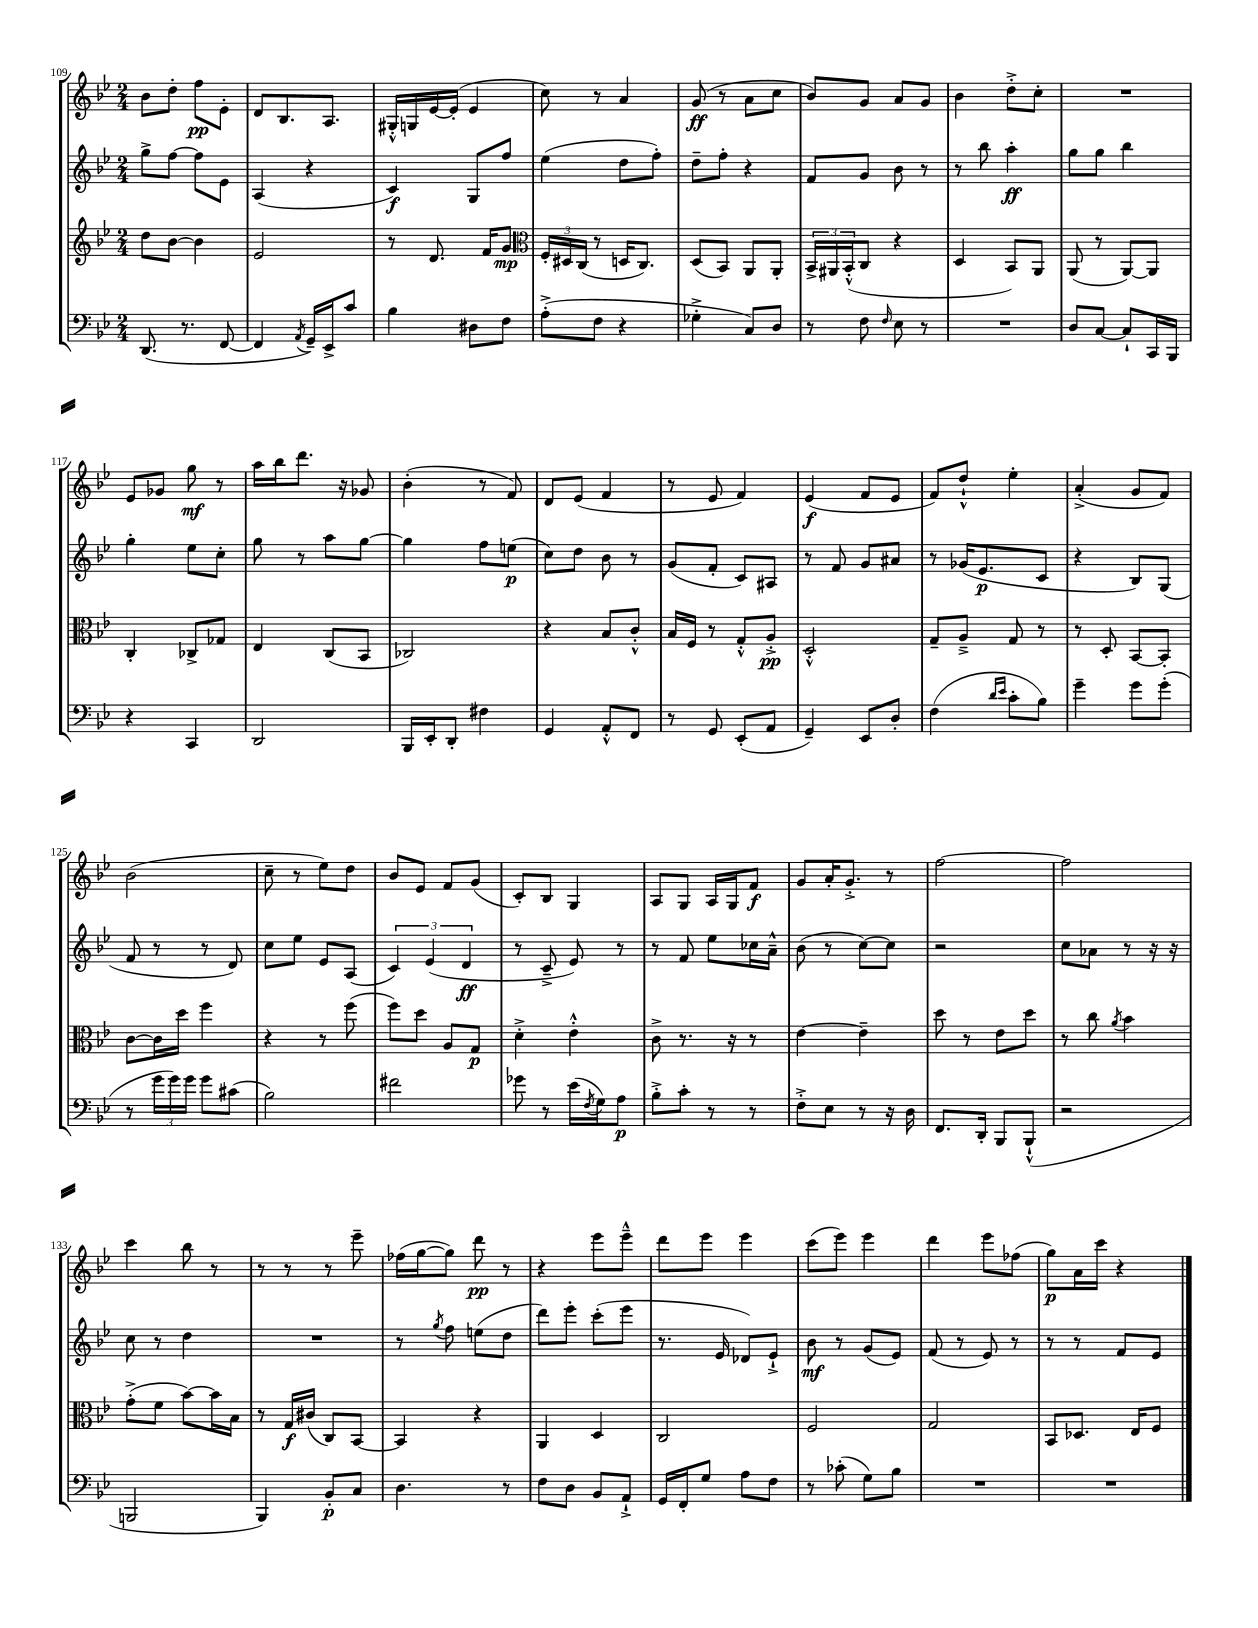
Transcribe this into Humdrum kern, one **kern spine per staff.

**kern	**dynam	**kern	**dynam	**kern	**dynam	**kern	**dynam
*part4	*part4	*part3	*part3	*part2	*part2	*part1	*part1
*staff4	*staff4	*staff3	*staff3	*staff2	*staff2	*staff1	*staff1
*clefF4	*	*clefG2	*	*clefG2	*	*clefG2	*
*k[b-e-]	*	*k[b-e-]	*	*k[b-e-]	*	*k[b-e-]	*
*M2/4	*	*M2/4	*	*M2/4	*	*M2/4	*
=109	=109	=109	=109	=109	=109	=109	=109
(8.DD/	.	8dd\L	.	8gg^\L	.	8b-\L	.
.	.	[8b-\J	.	[8ff\J	.	8dd'\J	.
8.r	.	.	.	.	.	.	.
.	.	4b-\]	.	8ff\L]	.	8ff\L	pp
[8FF/	.	.	.	8e-\J	.	8e-'\J	.
=110	=110	=110	=110	=110	=110	=110	=110
4FF/]	.	2e-/	.	(4A/	.	8d/L	.
.	.	.	.	.	.	8.B-/	.
8qAA/	.	.	.	.	.	.	.
16GG~/LL)	.	.	.	4r	.	.	.
16EE-^/J	.	.	.	.	.	8.A/J	.
8c/J	.	.	.	.	.	.	.
=111	=111	=111	=111	=111	=111	=111	=111
4B-\	.	8r	.	4c/)	f	16G#X'^^/LL	.
.	.	.	.	.	.	16Gn/	.
.	.	8.d/	.	.	.	[16e-/	.
.	.	.	.	.	.	(16e-'/JJ]	.
8D#X\L	.	.	.	8G/L	.	4e-/	.
.	.	16f/KL	.	.	.	.	.
8F\J	.	8g/J	mp	8ff/J	.	.	.
=112	=112	=112	=112	=112	=112	=112	=112
*	*	*clefC3	*	*	*	*	*
(8A'^\L	.	24F'/LL	.	(4ee-\	.	8cc\)	.
.	.	24D#X/	.	.	.	.	.
.	.	(24C/JJ	.	.	.	.	.
8F\J	.	8r	.	.	.	8r	.
4r	.	16Dn/KL	.	8dd\L	.	4a/	.
.	.	8.C/J)	.	.	.	.	.
.	.	.	.	8ff'\J)	.	.	.
=113	=113	=113	=113	=113	=113	=113	=113
4G-X'^\	.	(8D/L	.	8dd~\L	.	(8g/	ff
.	.	8BB-/J)	.	8ff'\J	.	8r	.
8C/L)	.	8AA/L	.	4r	.	8a\L	.
8D/J	.	8AA'/J	.	.	.	8cc\J	.
=114	=114	=114	=114	=114	=114	=114	=114
8r	.	24BB-^/LL	.	8f/L	.	8b-/L)	.
.	.	24AA#X/	.	.	.	.	.
.	.	(24BB-'^^/J	.	.	.	.	.
8F\	.	8C/J	.	8g/J	.	8g/J	.
16qqF/	.	.	.	.	.	.	.
8E-\	.	4r	.	8b-\	.	8a/L	.
8r	.	.	.	8r	.	8g/J	.
=115	=115	=115	=115	=115	=115	=115	=115
2r	.	4D/	.	8r	.	4b-\	.
.	.	.	.	8bb-\	.	.	.
.	.	8BB-/L)	.	4aa'\	ff	8dd'^\L	.
.	.	8AA/J	.	.	.	8cc'\J	.
=116	=116	=116	=116	=116	=116	=116	=116
8D/L	.	(8AA/	.	8gg\L	.	2r	.
[8C/J	.	8r	.	8gg\J	.	.	.
8C`/L]	.	[8AA/L)	.	4bb-\	.	.	.
16CC/L	.	8AA/J]	.	.	.	.	.
16BBB-/JJ	.	.	.	.	.	.	.
!!LO:LB:g=z
=117	=117	=117	=117	=117	=117	=117	=117
4r	.	4C'/	.	4gg'\	.	8e-/L	.
.	.	.	.	.	.	8g-X/J	.
4CC/	.	8C-X^/L	.	8ee-\L	.	8gg\	mf
.	.	8G-X/J	.	8cc'\J	.	8r	.
=118	=118	=118	=118	=118	=118	=118	=118
2DD/	.	4E-/	.	8gg\	.	16aa\LL	.
.	.	.	.	.	.	16bb-\J	.
.	.	.	.	8r	.	8.ddd\J	.
.	.	(8C/L	.	8aa\L	.	.	.
.	.	.	.	.	.	16r	.
.	.	8BB-/J	.	[8gg\J	.	8g-X/	.
=119	=119	=119	=119	=119	=119	=119	=119
16BBB-/LL	.	2C-X/)	.	4gg\]	.	(4b-'\	.
16EE-'/J	.	.	.	.	.	.	.
8DD'/J	.	.	.	.	.	.	.
4F#X\	.	.	.	8ff\L	.	8r	.
.	.	.	.	(8een\J	p	8f/)	.
=120	=120	=120	=120	=120	=120	=120	=120
4GG/	.	4r	.	8cc\L)	.	8d/L	.
.	.	.	.	8dd\J	.	(8e-/J	.
8AA'^^/L	.	8B-/L	.	8b-\	.	4f/	.
8FF/J	.	8c'^^/J	.	8r	.	.	.
=121	=121	=121	=121	=121	=121	=121	=121
8r	.	16B-/LL	.	(8g/L	.	8r	.
.	.	16F/JJ	.	.	.	.	.
8GG/	.	8r	.	8f'/J	.	8e-/	.
(8EE-'/L	.	8G'^^/L	.	8c/L)	.	4f/)	.
8AA/J	.	8A'^/J	pp	8A#X/J	.	.	.
=122	=122	=122	=122	=122	=122	=122	=122
4GG~/)	.	2D'^^/	.	8r	.	(4e-/	f
.	.	.	.	8f/	.	.	.
8EE-/L	.	.	.	8g/L	.	8f/L	.
8D'/J	.	.	.	8a#X/J	.	8e-/J	.
=123	=123	=123	=123	=123	=123	=123	=123
(4F\	.	8G~/L	.	8r	.	8f/L)	.
.	.	8A~^/J	.	(16g-X/KL	.	8dd`^^/J	.
.	.	.	.	8.e-/	p	.	.
16qqd/LL	.	.	.	.	.	.	.
16qqe-/JJ	.	.	.	.	.	.	.
8c'\L	.	8G/	.	.	.	4ee-'\	.
8B-\J)	.	8r	.	8c/J	.	.	.
=124	=124	=124	=124	=124	=124	=124	=124
4g~\	.	8r	.	4r	.	(4a'^/	.
.	.	8D'/	.	.	.	.	.
8g\L	.	[8BB-/L	.	8B-/L)	.	8g/L	.
(8g'\J	.	8BB-'/J]	.	(8G/J	.	8f/J)	.
!!LO:LB:g=z
=125	=125	=125	=125	=125	=125	=125	=125
8r	.	[8c\L	.	8f/	.	(2b-\	.
24g\LL	.	16c\L]	.	8r	.	.	.
24g\)	.	.	.	.	.	.	.
.	.	16dd\JJ	.	.	.	.	.
24g\JJ	.	.	.	.	.	.	.
8g\L	.	4ff\	.	8r	.	.	.
(8c#X\J	.	.	.	8d/)	.	.	.
=126	=126	=126	=126	=126	=126	=126	=126
2B-\)	.	4r	.	8cc\L	.	8cc~\	.
.	.	.	.	8ee-\J	.	8r	.
.	.	8r	.	8e-/L	.	8ee-\L)	.
.	.	(8ff\	.	(8A/J	.	8dd\J	.
=127	=127	=127	=127	=127	=127	=127	=127
2f#X\	.	8ff\L)	.	6c/)	.	8b-/L	.
.	.	8dd\J	.	.	.	8e-/J	.
.	.	.	.	(6e-/	.	.	.
.	.	8A/L	.	.	.	8f/L	.
.	.	.	.	6d/	ff	.	.
.	.	8G/J	p	.	.	(8g/J	.
=128	=128	=128	=128	=128	=128	=128	=128
8g-X\	.	4d'^\	.	8r	.	8c'/L)	.
8r	.	.	.	8c~^/	.	8B-/J	.
(16e-\LL	.	4e-'^^\	.	8e-/)	.	4G/	.
8qF/	.	.	.	.	.	.	.
16G\J)	.	.	.	.	.	.	.
8A\J	p	.	.	8r	.	.	.
=129	=129	=129	=129	=129	=129	=129	=129
8B-'^\L	.	8c^\	.	8r	.	8A/L	.
8c'\J	.	8.r	.	8f/	.	8G/J	.
8r	.	.	.	8ee-\L	.	16A/LL	.
.	.	16r	.	.	.	16G/J	.
8r	.	8r	.	16cc-X\L	.	8f/J	f
.	.	.	.	16a~^^\JJ	.	.	.
=130	=130	=130	=130	=130	=130	=130	=130
8F'^\L	.	[4e-\	.	(8b-\	.	8g/L	.
8E-\J	.	.	.	8r	.	16a'/K	.
.	.	.	.	.	.	8.g'^/J	.
8r	.	4e-~\]	.	[8cc\L)	.	.	.
16r	.	.	.	8cc\J]	.	8r	.
16D\	.	.	.	.	.	.	.
=131	=131	=131	=131	=131	=131	=131	=131
8.FF/L	.	8dd\	.	2r	.	[2ff\	.
.	.	8r	.	.	.	.	.
16DD'/Jk	.	.	.	.	.	.	.
8BBB-/L	.	8e-\L	.	.	.	.	.
(8BBB-`^^/J	.	8dd\J	.	.	.	.	.
=132	=132	=132	=132	=132	=132	=132	=132
2r	.	8r	.	8cc\L	.	2ff\]	.
.	.	8cc\	.	8a-X\J	.	.	.
.	.	8qa/	.	.	.	.	.
.	.	4b-\	.	8r	.	.	.
.	.	.	.	16r	.	.	.
.	.	.	.	16r	.	.	.
!!LO:LB:g=z
=133	=133	=133	=133	=133	=133	=133	=133
2BBBn/	.	(8g'^\L	.	8cc\	.	4ccc\	.
.	.	8f\J	.	8r	.	.	.
.	.	[8b-\L)	.	4dd\	.	8bb-\	.
.	.	16b-\L]	.	.	.	8r	.
.	.	16B-\JJ	.	.	.	.	.
=134	=134	=134	=134	=134	=134	=134	=134
4BBB-/)	.	8r	.	2r	.	8r	.
.	.	16G/LL	f	.	.	8r	.
.	.	(16c#X/JJ	.	.	.	.	.
8BB-'/L	p	8C/L)	.	.	.	8r	.
8C/J	.	[8BB-/J	.	.	.	8eee-~\	.
=135	=135	=135	=135	=135	=135	=135	=135
4.D\	.	4BB-/]	.	8r	.	(16ff-X\LL	.
.	.	.	.	.	.	[16gg\J	.
.	.	.	.	8qgg/	.	.	.
.	.	.	.	8ff\	.	8gg\J])	.
.	.	4r	.	(8een\L	.	8ddd\	pp
8r	.	.	.	8dd\J	.	8r	.
=136	=136	=136	=136	=136	=136	=136	=136
8F\L	.	4AA/	.	8ddd\L)	.	4r	.
8D\J	.	.	.	8eee-'\J	.	.	.
8BB-/L	.	4D/	.	(8ccc'\L	.	8eee-\L	.
8AA`^/J	.	.	.	8eee-\J	.	8eee-~^^\J	.
=137	=137	=137	=137	=137	=137	=137	=137
16GG/LL	.	2C/	.	8.r	.	8ddd\L	.
16FF'/J	.	.	.	.	.	.	.
8G/J	.	.	.	.	.	8eee-\J	.
.	.	.	.	16e-/	.	.	.
8A\L	.	.	.	8d-X/L)	.	4eee-\	.
8F\J	.	.	.	8e-`^/J	.	.	.
=138	=138	=138	=138	=138	=138	=138	=138
8r	.	2F/	.	8b-\	mf	(8ccc\L	.
(8c-X'\	.	.	.	8r	.	8eee-\J)	.
8G\L)	.	.	.	(8g/L	.	4eee-\	.
8B-\J	.	.	.	8e-/J)	.	.	.
=139	=139	=139	=139	=139	=139	=139	=139
2r	.	2G/	.	(8f/	.	4ddd\	.
.	.	.	.	8r	.	.	.
.	.	.	.	8e-/)	.	8eee-\L	.
.	.	.	.	8r	.	(8ff-X\J	.
=140	=140	=140	=140	=140	=140	=140	=140
2r	.	8BB-/L	.	8r	.	8gg\L)	p
.	.	8.D-X/J	.	8r	.	16a\L	.
.	.	.	.	.	.	16ccc\JJ	.
.	.	.	.	8f/L	.	4r	.
.	.	16E-/KL	.	.	.	.	.
.	.	8F/J	.	8e-/J	.	.	.
==	==	==	==	==	==	==	==
*-	*-	*-	*-	*-	*-	*-	*-
